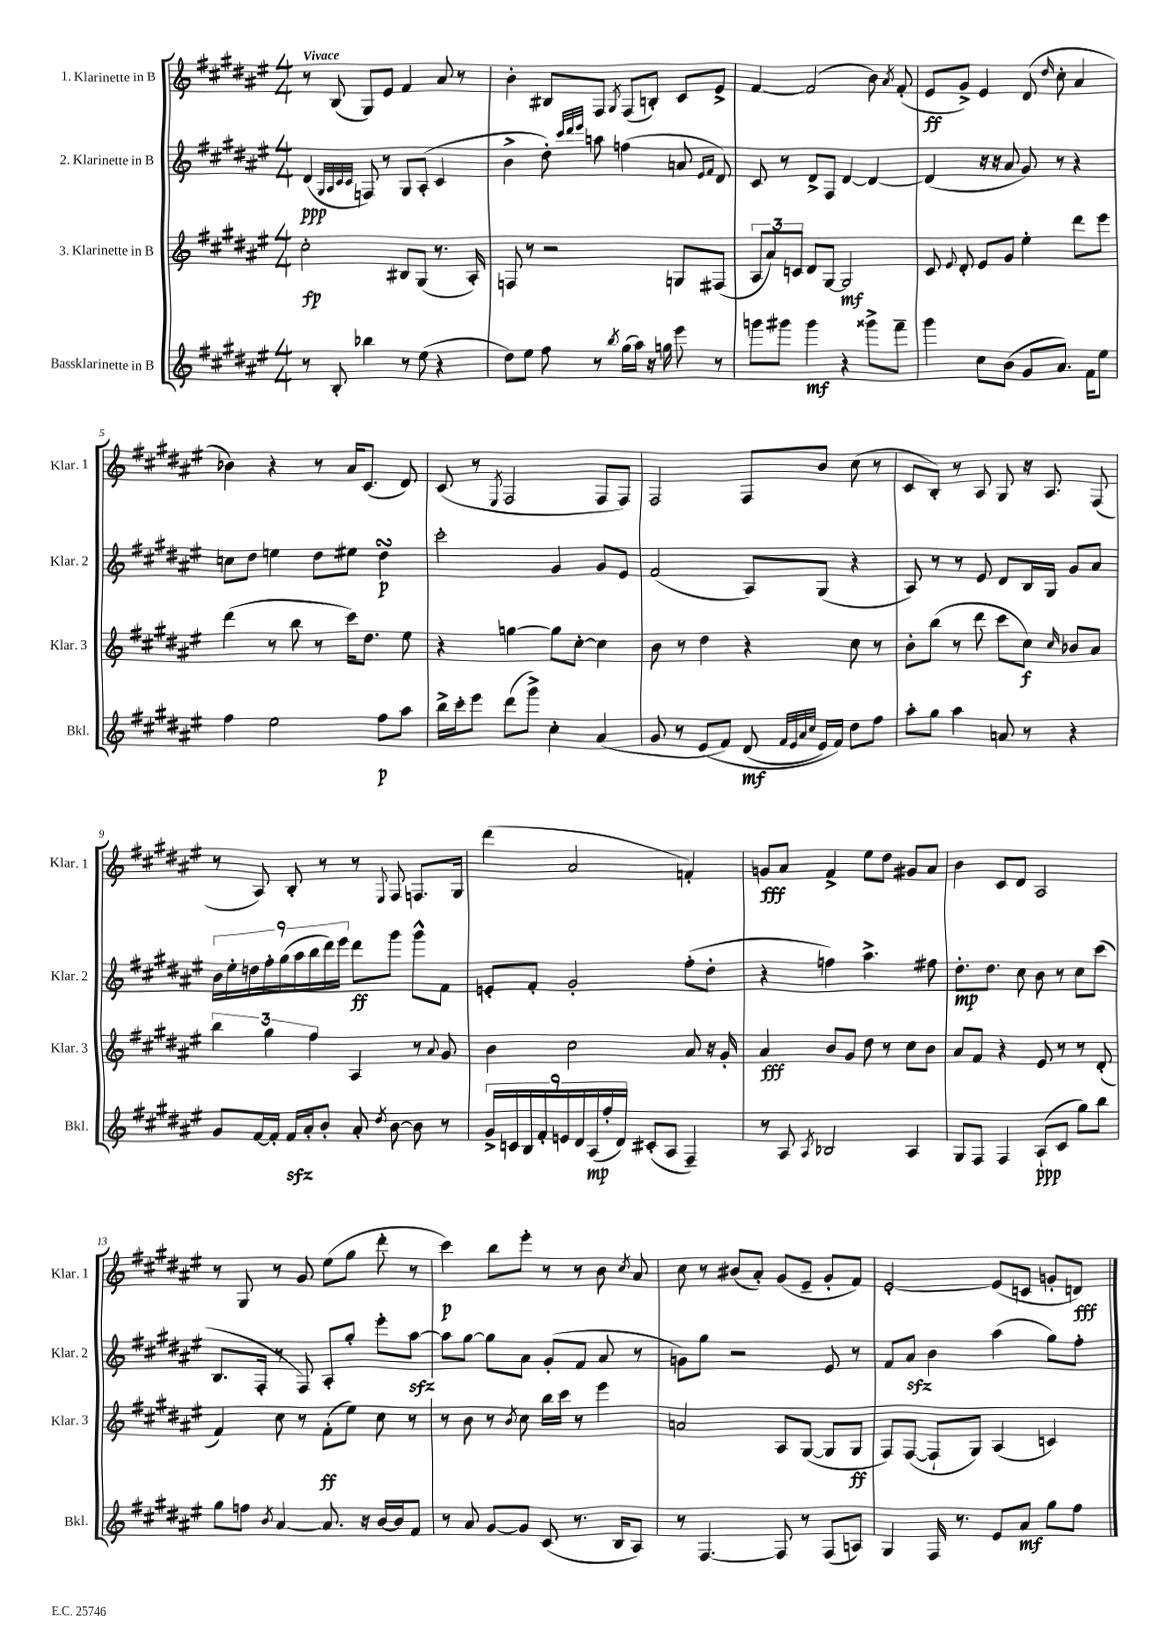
<<
\new StaffGroup <<
\new Staff = "s0" \with { instrumentName = "1. Klarinette in B" shortInstrumentName = "Klar. 1" } {
    \clef treble \key fis \major \numericTimeSignature \time 4/4 \tempo "Vivace"
    \autoBeamOff r8 b8( gis8[) eis'8] fis'4 ais'8 r8 |
    b'4-. bis8[ fis8] \acciaccatura { gis8 } fis8[( b8]-.) cis'8[ eis'8]-> |
    fis'4~ fis'2( b'8) \acciaccatura { ais'8 } fis'8-.( |
    eis'8[\ff gis'8]->) eis'4 dis'8( \grace { dis''16 } cis''8-. ais'4 |
    bes'4) r4 r8 ais'16[ cis'8.]( dis'8) |
    cis'8( r8 \acciaccatura { eis8 } fis2 fis8[ fis8]) |
    fis2 fis8[ b'8] cis''8( r8 |
    cis'8[ b8]-.) r8 ais8 gis8 r16 ais8. fis8( |
    r8 ais8) b8-. r8 r8 \appoggiatura { eis8 } fis8 f8.[ gis16] |
    dis'''4( ais'2 f'4-.) |
    g'8[\fff ais'8] fis'4-> eis''8[ dis''8] gis'8[ ais'8] |
    b'4 cis'8[ dis'8] ais2 |
    r8 gis8 r8 gis'8 eis''8[( gis''8] dis'''8-. r8 |
    cis'''4\p) b''8[ eis'''8]-. r8 r8 b'8 \acciaccatura { cis''8 } ais'8 |
    cis''8 r8 bis'8[( ais'8]-.) gis'8[( eis'8]-- gis'8[-. fis'8]) |
    eis'2~-. eis'8[( c'8] g'8[-. d'8]\fff) \bar "|." |
}
\new Staff = "s1" \with { instrumentName = "2. Klarinette in B" shortInstrumentName = "Klar. 2" } {
    \clef treble \key fis \major \numericTimeSignature \time 4/4
    \autoBeamOff dis'4\ppp( \grace { gis32[ ais32 cis'32 cis'32] } f8) r8 gis8[ ais8]-.( cis'4 |
    b'4-> dis''8-.) \grace { cis'''32[ dis'''32 eis'''32] } a''8 f''4( a'8 \grace { eis'16[ fis'16] } dis'8) |
    cis'8 r8 dis'8[-> fis8] dis'4~ dis'4~ |
    dis'4( r16 r16 ais'8 gis'8) r8 r4 |
    c''8[ dis''8] e''4 dis''8[ eis''8] dis''4\turn\p |
    cis'''2-. gis'4 gis'8[ eis'8] |
    fis'2( ais8[) gis8]( r4 |
    ais8) r8 r8 eis'8 dis'8[ b16 gis16] gis'8[ ais'8] |
    \tuplet 9/8 { b'16[ eis''16-. d''16 fis''16-. gis''16( ais''16 b''16 dis'''16) eis'''16] } dis'''8[\ff gis'''8] gis'''8[-^ fis'8] |
    e'8[-. fis'8]-. gis'2-. fis''8[-.( dis''8]-. |
    r4 f''4) ais''4.-> fis''8 |
    dis''8.[-.\mp dis''8.] cis''8 b'8 r8 cis''8[ cis'''8]( |
    b8.[ fis16]-. r8 fis8) ais8[-. gis''8]-. eis'''8[-. ais''8]~\sfz |
    ais''8[ gis''8]~ gis''8[ ais'8] gis'8[-.( fis'8] ais'8 r8 |
    g'8[) gis''8] r2 eis'8 r8 |
    fis'8[ ais'8]\sfz b'4 ais''4( gis''8[) fis''8]-. \bar "|." |
}
\new Staff = "s2" \with { instrumentName = "3. Klarinette in B" shortInstrumentName = "Klar. 3" } {
    \clef treble \key fis \major \numericTimeSignature \time 4/4
    \autoBeamOff cis''2-.\fp bis8[ gis8]( r8. ais16-.) |
    f8 r8 r2 g8[ fis8]( |
    \tuplet 3/2 { ais8[ ais'8) c'8] } dis'8[ gis8]~ gis2\mf |
    cis'8 \appoggiatura { eis'8 } dis'8-. eis'8[ gis'8] eis''4-. dis'''8[ eis'''8] |
    dis'''4( r8 b''8 r8 cis'''16[) dis''8.] eis''8 |
    r4 g''4~ g''8[ cis''8]~-. cis''4 |
    b'8 r8 dis''4 r4 cis''8 r8 |
    b'8[-. b''8]( r8 dis'''8 cis'''8[ cis''8]\f) \grace { cis''16 } bes'8[ ais'8] |
    \tuplet 3/2 { b''4 gis''4 fis''4 } ais4 r8 \appoggiatura { ais'8 } gis'8 |
    b'4 cis''2 ais'8 r16 gis'16-. |
    ais'4\fff b'8[ gis'8] dis''8 r8 cis''8[ b'8] |
    ais'8[ fis'8] r4 eis'8 r8 r8 dis'8-.( |
    fis'4) cis''8 r8 fis'8[-.\ff( eis''8]) cis''8 r8 |
    r8 b'8 r8 \acciaccatura { b'8 } cis''8 b''16[ cis'''16] r8 eis'''4 |
    a'2 ais8[ gis8]~( gis8[ gis8]\ff |
    fis8[) fis8]~( fis8[-! gis8]) ais4( c'4) \bar "|." |
}
\new Staff = "s3" \with { instrumentName = "Bassklarinette in B" shortInstrumentName = "Bkl." } {
    \clef treble \key fis \major \numericTimeSignature \time 4/4
    \autoBeamOff r8 b8-. bes''4 r8 eis''8( r4 |
    dis''8[) eis''8] fis''8 r8 \acciaccatura { b''8 } gis''16[( ais''16]) r16 g''16 eis'''8 r8 |
    g'''8[ gis'''8] gis'''4\mf r4 gisis'''8[-> fis'''8]-- |
    gis'''4 cis''8[ b'8]( gis'8[ ais'8.]) fis'16[ eis''8] |
    fis''4 eis''2 fis''8[\p ais''8] |
    b''16[-> cis'''16-. eis'''8] dis'''8[( gis'''8]->) cis''4-. ais'4( |
    gis'8 r8 eis'8[\( fis'8]) dis'8\mf( \grace { fis'32[ eis'32 ais'32 cis''32] } eis'16[) fis'16]\) dis''8[ fis''8] |
    ais''8[-. gis''8] ais''4 a'8 r8 r4 |
    gis'8[ fis'16~ fis'16]-. fis'16[\sfz ais'16-. b'8]-. ais'8-. \acciaccatura { dis''8 } b'8~ b'8 r8 |
    \tuplet 9/8 { gis'16[-> c'16 b16 fis'16-. e'16 dis'16 ais16\mp( fis''16-. dis'16]) } cis'8[-.( ais8] fis4--) |
    r8 ais8 \acciaccatura { ais8 } bes2 ais4 |
    gis8[ fis8] fis4 ais8[-!\ppp( cis'8] gis''8[) b''8] |
    gis''8[ f''8] \acciaccatura { b'8 } ais'4~ ais'8. r16 b'16[~ b'16 fis'8] |
    r8 ais'8 gis'8[~ gis'8] cis'8( r8. b16[ ais8]) |
    r8 fis4.~ fis8 r8 fis8[( a8]) |
    gis4 fis16 r8. eis'8[ ais'8]\mf gis''8[ fis''8] \bar "|." |
}
>>
>>
